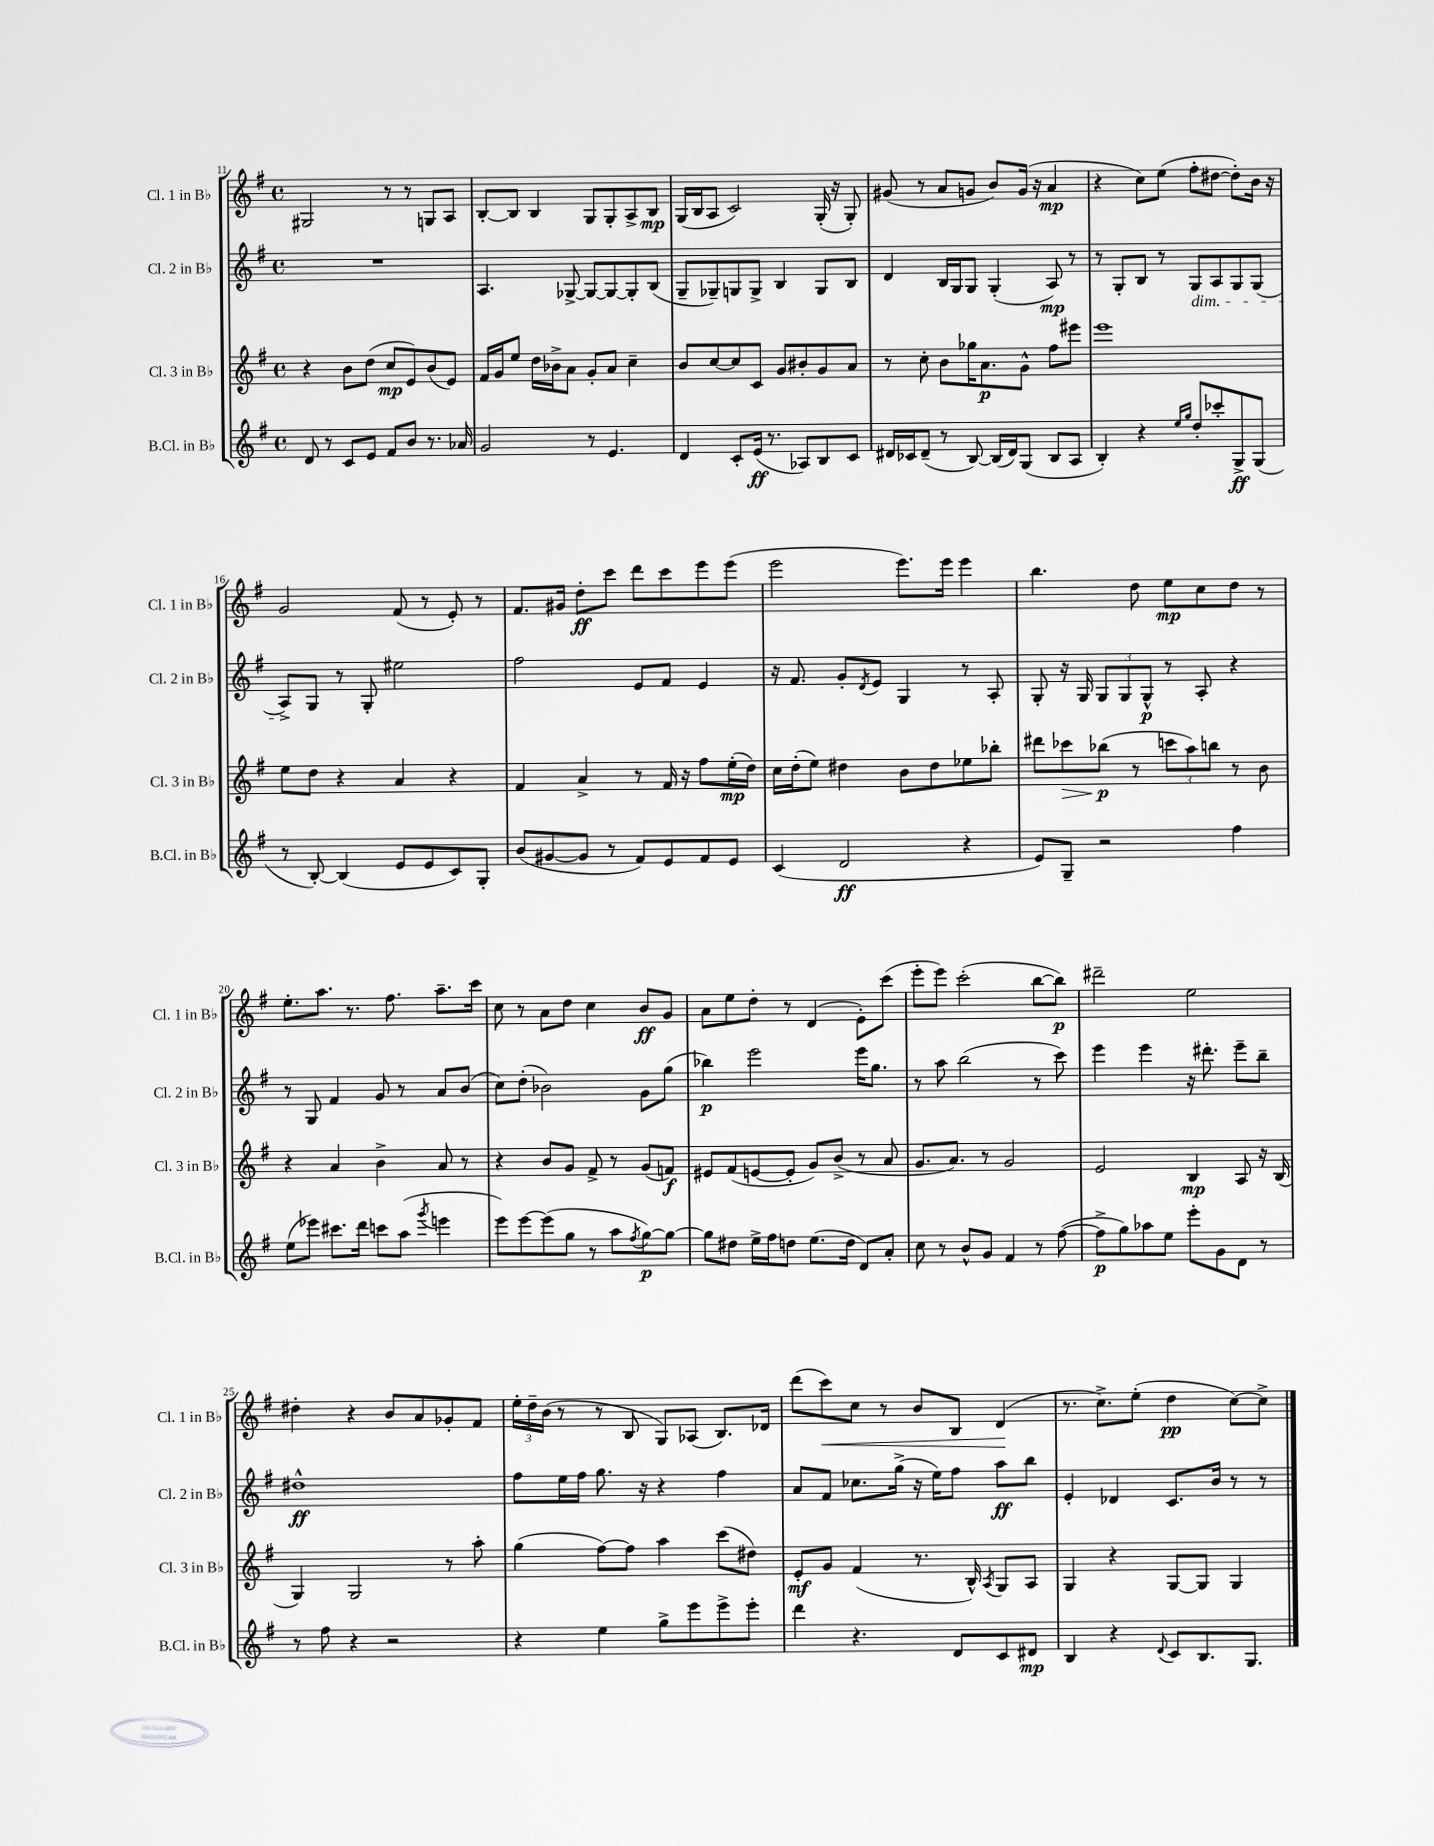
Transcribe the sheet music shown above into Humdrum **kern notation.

**kern	**dynam	**kern	**dynam	**kern	**dynam	**kern	**dynam
*part4	*part4	*part3	*part3	*part2	*part2	*part1	*part1
*staff4	*staff4	*staff3	*staff3	*staff2	*staff2	*staff1	*staff1
*I"B.Cl. in B♭	*	*I"Cl. 3 in B♭	*	*I"Cl. 2 in B♭	*	*I"Cl. 1 in B♭	*
*I'B.Cl. in B♭	*	*I'Cl. 3 in B♭	*	*I'Cl. 2 in B♭	*	*I'Cl. 1 in B♭	*
*clefG2	*	*clefG2	*	*clefG2	*	*clefG2	*
*k[f#]	*	*k[f#]	*	*k[f#]	*	*k[f#]	*
*M4/4	*	*M4/4	*	*M4/4	*	*M4/4	*
*met(c)	*	*met(c)	*	*met(c)	*	*met(c)	*
=11	=11	=11	=11	=11	=11	=11	=11
8d/	.	4r	.	1r	.	2G#X/	.
8r	.	.	.	.	.	.	.
8c/L	.	8b\L	.	.	.	.	.
8e/J	.	(8dd\J	.	.	.	.	.
8f#/L	.	8cc/L	mp	.	.	8r	.
8b/J	.	8e/)	.	.	.	8r	.
8.r	.	(8b/	.	.	.	8Gn/L	.
.	.	8e/J)	.	.	.	8A/J	.
16a-X/	.	.	.	.	.	.	.
=12	=12	=12	=12	=12	=12	=12	=12
2g/	.	16f#/LL	.	4.A/	.	[8B'/L	.
.	.	16g/J	.	.	.	.	.
.	.	8ee/J	.	.	.	8B/J]	.
.	.	16dd\LL	.	.	.	4B/	.
.	.	16b-X^\J	.	.	.	.	.
.	.	8a\J	.	[8G-X^/	.	.	.
8r	.	8g'/L	.	8G-/L_	.	8G/L	.
4.e/	.	8a/J	.	8G-/_	.	8G'/	.
.	.	4cc~\	.	8G-'/]	.	8A^/	.
.	.	.	.	(8B/J	.	8B/J	mp
=13	=13	=13	=13	=13	=13	=13	=13
4d/	.	8b/L	.	8G~/L	.	(16G/LL	.
.	.	.	.	.	.	16B/J	.
.	.	[8cc/	.	8G-X~/)	.	8A/J	.
8c'/L	.	8cc/]	.	8Gn/	.	2c/)	.
(16e/Jk	ff	8c/J	.	8G^/J	.	.	.
8.r	.	.	.	.	.	.	.
.	.	8g/L	.	4B/	.	.	.
8A-X/L)	.	8b#X'/	.	.	.	.	.
8B/	.	8g/	.	8G/L	.	(16G'/	.
.	.	.	.	.	.	16r	.
8c/J	.	8a/J	.	8B/J	.	8G'/)	.
=14	=14	=14	=14	=14	=14	=14	=14
16d#X/LL	.	8r	.	4d/	.	(8g#X/	.
16c-X/J	.	.	.	.	.	.	.
(8d#~/J	.	8cc'\	.	.	.	8r	.
8r	.	8b\L	.	16B/LL	.	8a/L	.
.	.	.	.	16G/J	.	.	.
[8B/)	.	16gg-X\K	.	8G/J	.	8gn/J	.
.	.	8.a\	p	.	.	.	.
(16B/LL]	.	.	.	(4G'/	.	8b/L)	.
16d#/J)	.	.	.	.	.	.	.
(8G/J	.	8g^^\J	.	.	.	(16g/Jk	.
.	.	.	.	.	.	16r	.
8B/L	.	8ff#\L	.	8A/)	mp	4a/	mp
8A/J	.	8eee#X\J	.	8r	.	.	.
=15	=15	=15	=15	=15	=15	=15	=15
4B'/)	.	1eee	.	8r	.	4r	.
.	.	.	.	8G'/L	.	.	.
4r	.	.	.	8B/J	.	8cc\L)	.
.	.	.	.	8r	.	(8ee\J	.
16qqee/LL	.	.	.	.	.	.	.
16qqgg/JJ	.	.	.	.	.	.	.
!	!	!	!	!LO:TX:b:i:t=dim.	!	!	!
8dd'/L	.	.	.	8G/L	.	8ff#'\L	.
8ccc-X'/	.	.	.	8A/	.	[8dd#X\J	.
8G^/	ff	.	.	8G/	.	8dd#'\L])	.
(8G/J	.	.	.	(8G/J	.	16b\Jk	.
.	.	.	.	.	.	16r	.
!!LO:LB:g=z
=16	=16	=16	=16	=16	=16	=16	=16
8r	.	8ee\L	.	8A^/L)	.	2g/	.
[8B'/)	.	8dd\J	.	8G/J	.	.	.
(4B/]	.	4r	.	8r	.	.	.
.	.	.	.	8G'/	.	.	.
8e/L	.	4a/	.	2ee#X\	.	(8f#/	.
8e/	.	.	.	.	.	8r	.
8c/)	.	4r	.	.	.	8e'/)	.
8G'/J	.	.	.	.	.	8r	.
=17	=17	=17	=17	=17	=17	=17	=17
(8b/L	.	4f#/	.	2ff#\	.	8.f#/L	.
[8g#X/	.	.	.	.	.	.	.
.	.	.	.	.	.	16g#X/Jk	.
8g#/J]	.	4a^/	.	.	.	8dd'\L	ff
8r	.	.	.	.	.	8ccc\J	.
8f#/L)	.	8r	.	8e/L	.	8ddd\L	.
8e/	.	16f#/	.	8f#/J	.	8ccc\	.
.	.	16r	.	.	.	.	.
8f#/	.	8ff#\L	.	4e/	.	8eee\	.
8e/J	.	(16ee'\L	mp	.	.	(8eee\J	.
.	.	16dd\JJ)	.	.	.	.	.
=18	=18	=18	=18	=18	=18	=18	=18
(4c/	.	16cc\LL	.	16r	.	2eee\	.
.	.	(16dd'\J	.	8.f#/	.	.	.
.	.	8ee\J)	.	.	.	.	.
2d/	ff	4dd#X\	.	8g'/L	.	.	.
.	.	.	.	8qd/	.	.	.
.	.	.	.	8e/J	.	.	.
.	.	8b\L	.	4G/	.	8.eee\L)	.
.	.	8dd#\	.	.	.	.	.
.	.	.	.	.	.	16eee\Jk	.
4r	.	8ee-X\	.	8r	.	4eee\	.
.	.	8bb-X'\J	.	8A'/	.	.	.
=19	=19	=19	=19	=19	=19	=19	=19
8e/L)	.	8ddd#X\L	.	8G'/	.	4.bb\	.
!	!	!	!LO:HP:b	!	!	!	!
8G~/J	.	8ccc-X\	>	16r	.	.	.
.	.	.	.	16G/	.	.	.
2r	.	(8bb-X\J	p	12G/L	.	.	.
.	.	.	.	12G/	.	.	.
.	.	8r	]	.	.	8dd\	.
.	.	.	.	12G^^/J	p	.	.
.	.	12cccn\L	.	8r	.	8ee\L	mp
.	.	12aa\)	.	.	.	.	.
.	.	.	.	8A'/	.	8cc\	.
.	.	12bbn\J	.	.	.	.	.
4ff#\	.	8r	.	4r	.	8dd\J	.
.	.	8b\	.	.	.	8r	.
!!LO:LB:g=z
=20	=20	=20	=20	=20	=20	=20	=20
(8ee\L	.	4r	.	8r	.	8.ee'\L	.
8eee-X\J)	.	.	.	8G/	.	.	.
.	.	.	.	.	.	8.aa\J	.
8.ccc#X\L	.	4a/	.	4f#/	.	.	.
.	.	.	.	.	.	8.r	.
16ddd\Jk	.	.	.	.	.	.	.
8cccn\L	.	4b^\	.	8g/	.	.	.
.	.	.	.	.	.	8.ff#\	.
(8aa\J	.	.	.	8r	.	.	.
8qggg/	.	.	.	.	.	.	.
4eeen\	.	8a/	.	8a/L	.	8.aa~\L	.
.	.	8r	.	(8b/J	.	.	.
.	.	.	.	.	.	16ccc\Jk	.
=21	=21	=21	=21	=21	=21	=21	=21
8eee\L)	.	4r	.	8cc\L)	.	8cc\	.
[8eee\	.	.	.	(8dd'\J	.	8r	.
(8eee\]	.	8b/L	.	2b-X\)	.	8a\L	.
8gg\J	.	8g/J	.	.	.	8dd\J	.
8r	.	8f#^/	.	.	.	4cc\	.
8aa\L	.	8r	.	.	.	.	.
8qff#/	.	.	.	.	.	.	.
[8gg\)	p	(8g/L	.	8g\L	.	8b/L	ff
8gg\J_	.	8fn/J)	f	(8gg\J	.	8g/J	.
=22	=22	=22	=22	=22	=22	=22	=22
8gg\L]	.	8e#X/L	.	4bb-X\)	p	8a\L	.
8dd#X\J	.	(8f#/	.	.	.	8ee\	.
16ee^\LL	.	[8en/	.	2eee\	.	8dd'\J	.
16ff#\J	.	.	.	.	.	.	.
8ddn\J	.	8e'/J]	.	.	.	8r	.
(8.ee\L	.	8g/L)	.	.	.	(4d/	.
.	.	(8b^/J	.	.	.	.	.
16dd\Jk	.	.	.	.	.	.	.
8d/L)	.	8r	.	16eee\KL	.	8e'\L)	.
.	.	.	.	8.gg\J	.	.	.
8a'/J	.	8a/	.	.	.	(8ccc\J	.
=23	=23	=23	=23	=23	=23	=23	=23
8cc\	.	8.g/L	.	8r	.	8eee'\L	.
8r	.	.	.	8aa\	.	8eee\J)	.
.	.	8.a/J)	.	.	.	.	.
8b^^/L	.	.	.	(2bb\	.	(2ccc'\	.
8g/J	.	8r	.	.	.	.	.
4f#/	.	2g/	.	.	.	.	.
8r	.	.	.	8r	.	[8bb\L	.
([8ff#\	.	.	.	8ccc\)	.	8bb\J])	p
=24	=24	=24	=24	=24	=24	=24	=24
8ff#^\L]	p	2e/	.	4eee\	.	2ddd#X~\	.
8gg\)	.	.	.	.	.	.	.
8aa-X\	.	.	.	4eee\	.	.	.
8ee\J	.	.	.	.	.	.	.
8eee'\L	.	4B/	mp	16r	.	2ee\	.
.	.	.	.	8.ddd#X'\	.	.	.
8g\	.	.	.	.	.	.	.
8d\J	.	8A/	.	8eee~\L	.	.	.
8r	.	16r	.	8bb~\J	.	.	.
.	.	(16B/	.	.	.	.	.
!!LO:LB:g=z
=25	=25	=25	=25	=25	=25	=25	=25
8r	.	4G/)	.	1dd#X^^	ff	4dd#X'\	.
8ff#\	.	.	.	.	.	.	.
4r	.	2G/	.	.	.	4r	.
2r	.	.	.	.	.	8b/L	.
.	.	.	.	.	.	8a/	.
.	.	8r	.	.	.	8g-X'/	.
.	.	8aa'\	.	.	.	8f#/J	.
=26	=26	=26	=26	=26	=26	=26	=26
4r	.	(4gg\	.	8ff#\L	.	24ee'\LL	.
.	.	.	.	.	.	24dd~\	.
.	.	.	.	.	.	(24b\JJ	.
.	.	.	.	16ee\L	.	8r	.
.	.	.	.	16ff#\JJ	.	.	.
4ee\	.	[8ff#\L)	.	8.gg\	.	8r	.
.	.	8ff#\J]	.	.	.	8B/	.
.	.	.	.	16r	.	.	.
8gg^\L	.	4aa\	.	4r	.	8G/L)	.
8eee\	.	.	.	.	.	(8A-X/J	.
8eee^\	.	(8ccc\L	.	4ff#\	.	8.B/L)	.
8eee'\J	.	8dd#X\J)	.	.	.	.	.
.	.	.	.	.	.	16d-X/Jk	.
=27	=27	=27	=27	=27	=27	=27	=27
4ddd\	.	8e'/L	mf	8a/L	.	(8ddd\L	.
!	!	!	!	!	!	!	!LO:HP:b
.	.	8g/J	.	8f#/J	.	8ccc\)	<
4.r	.	(4f#/	.	8.cc-X\L	.	8cc\J	.
.	.	.	.	.	.	8r	.
.	.	.	.	(16gg^\Jk	.	.	.
.	.	8.r	.	16r	.	8b/L	.
.	.	.	.	16ee\KL)	.	.	.
8d/L	.	.	.	8ff#\J	.	8B/J	.
.	.	16B^^/)	.	.	.	.	.
.	.	8qA/	.	.	.	.	.
8c/	.	8G/L	.	8aa\L	ff	(4d/	.
8d#X/J	mp	8A/J	.	8bb\J	.	.	.
.	.	.	.	.	.	.	[
=28	=28	=28	=28	=28	=28	=28	=28
4B/	.	4G/	.	4e'/	.	8.r	.
.	.	.	.	.	.	8.cc^\L)	.
4r	.	4r	.	4d-X/	.	.	.
.	.	.	.	.	.	(8ee'\J	.
8qqd/	.	.	.	.	.	.	.
8c/L	.	[8G/L	.	8.c/L	.	4dd\	pp
8.B/	.	8G/J]	.	.	.	.	.
.	.	.	.	16b/Jk	.	.	.
.	.	4G/	.	8r	.	[8cc\L)	.
8.G/J	.	.	.	.	.	.	.
.	.	.	.	8r	.	8cc^\J]	.
==	==	==	==	==	==	==	==
*-	*-	*-	*-	*-	*-	*-	*-
